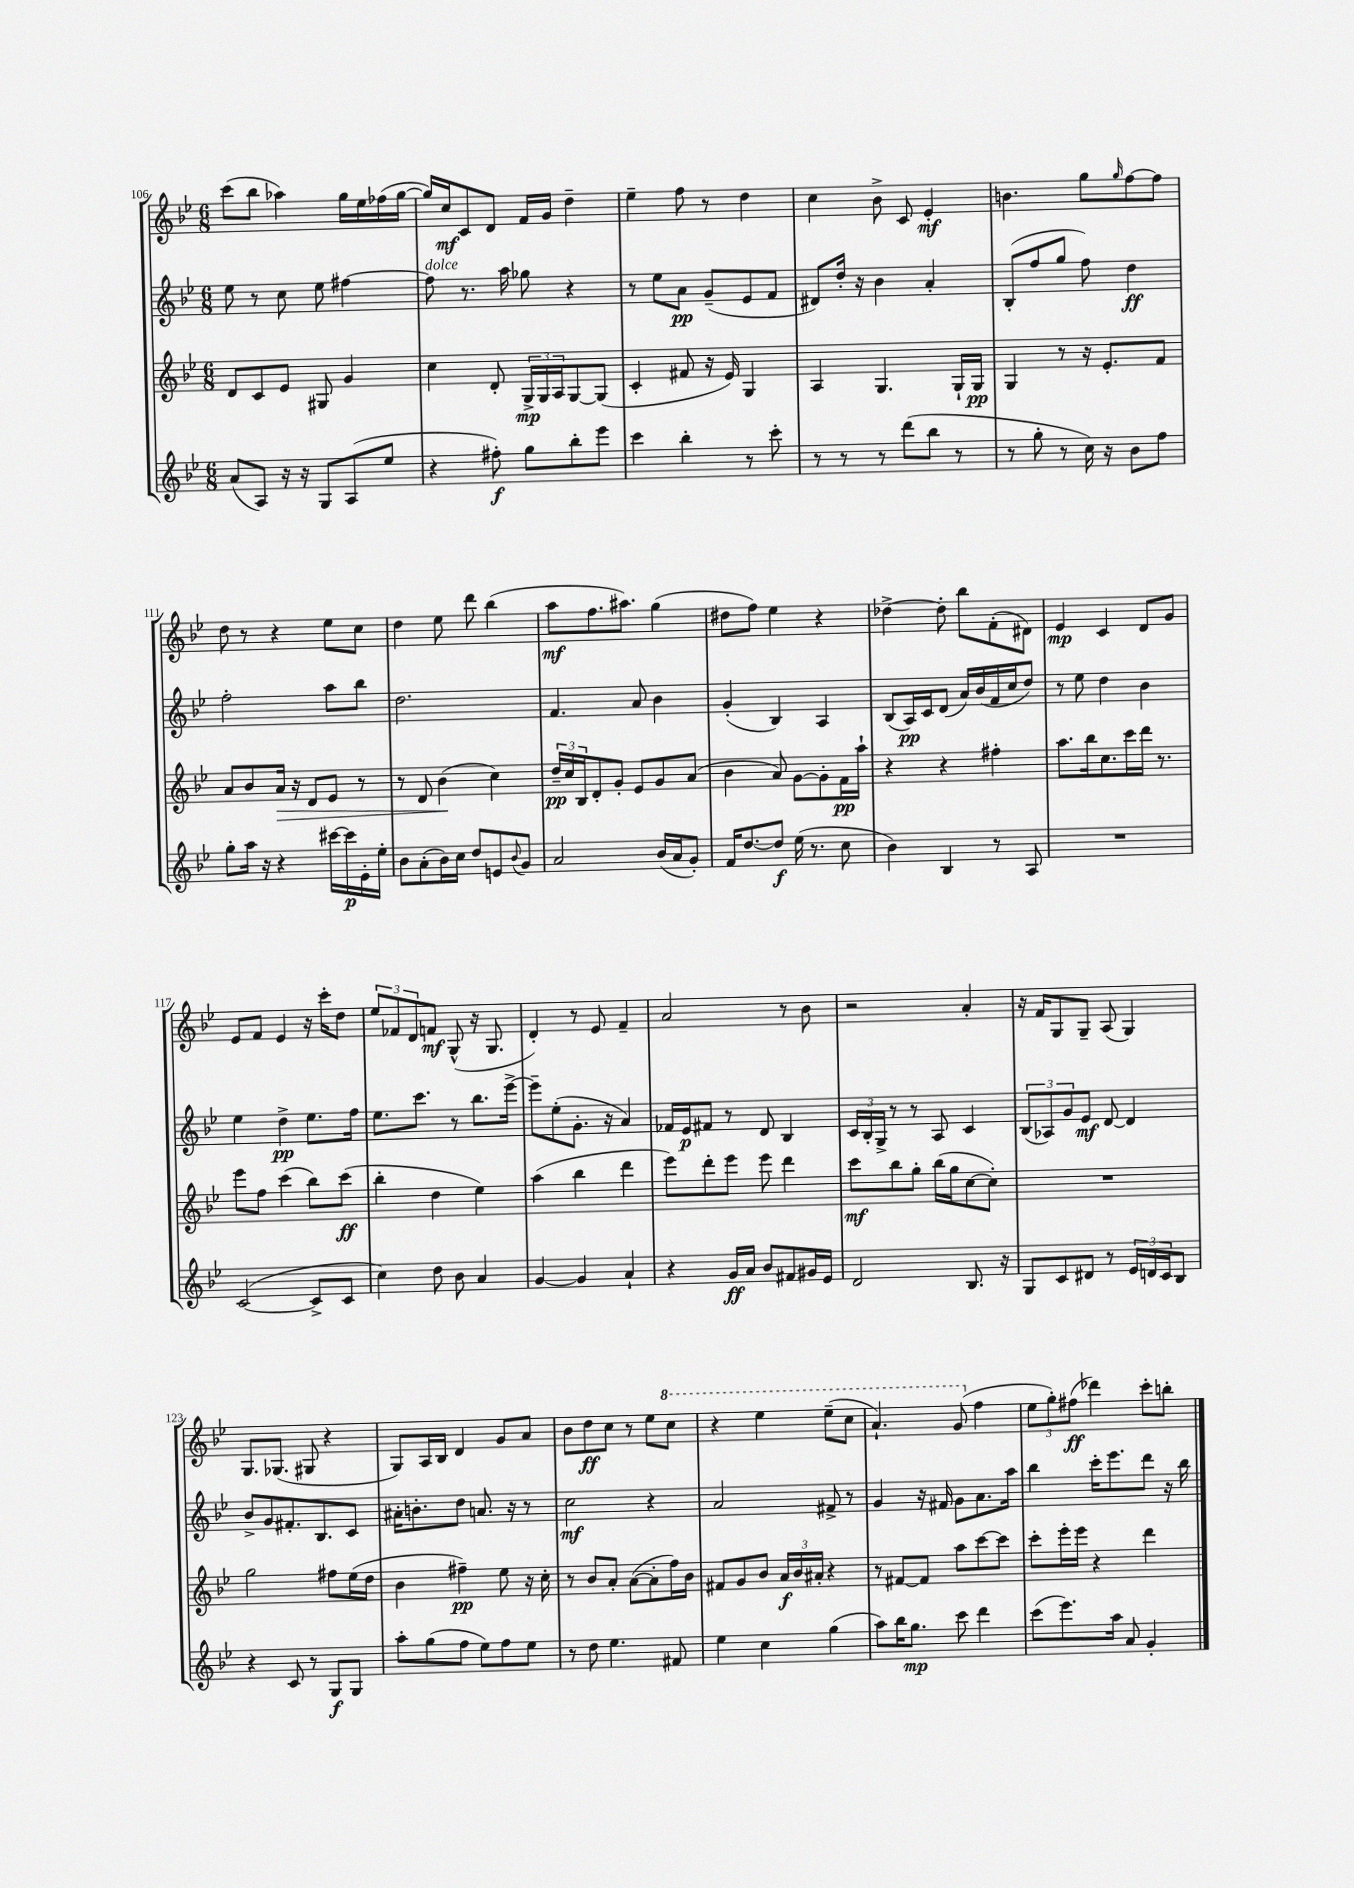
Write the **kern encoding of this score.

**kern	**dynam	**kern	**dynam	**kern	**dynam	**kern	**dynam
*part4	*part4	*part3	*part3	*part2	*part2	*part1	*part1
*staff4	*staff4	*staff3	*staff3	*staff2	*staff2	*staff1	*staff1
*clefG2	*	*clefG2	*	*clefG2	*	*clefG2	*
*k[b-e-]	*	*k[b-e-]	*	*k[b-e-]	*	*k[b-e-]	*
*M6/8	*	*M6/8	*	*M6/8	*	*M6/8	*
=106	=106	=106	=106	=106	=106	=106	=106
(8a/L	.	8d/L	.	8ee-\	.	(8ccc\L	.
8A/J)	.	8c/	.	8r	.	8bb-\J	.
16r	.	8e-/J	.	8cc\	.	4aa-X\)	.
16r	.	.	.	.	.	.	.
8G/L	.	8G#X/	.	8ee-\	.	.	.
(8A/	.	4g/	.	[4ff#X\	.	16gg\LL	.
.	.	.	.	.	.	16ee-\	.
8ee-/J	.	.	.	.	.	(16ff-X\	.
.	.	.	.	.	.	[16gg\JJ	.
=107	=107	=107	=107	=107	=107	=107	=107
!	!	!	!	!LO:TX:a:i:t=dolce	!	!	!
4r	.	4cc\	.	8ff#\]	.	16gg/LL])	.
.	.	.	.	.	.	16cc/J	mf
.	.	.	.	8.r	.	8c/	.
8ff#X'\)	f	8d'/	.	.	.	8d/J	.
.	.	.	.	16aa\	.	.	.
8gg\L	.	24G^/LL	mp	8gg-X\	.	16f/LL	.
.	.	24G/	.	.	.	.	.
.	.	.	.	.	.	16g/JJ	.
.	.	24A/J	.	.	.	.	.
8bb-'\	.	[8G/	.	4r	.	4dd~\	.
8eee-\J	.	(8G/J]	.	.	.	.	.
=108	=108	=108	=108	=108	=108	=108	=108
4ccc\	.	4c'/	.	8r	.	4ee-~\	.
.	.	.	.	8ee-\L	.	.	.
4bb-'\	.	8f#X/	.	8a\J	pp	8ff\	.
.	.	16r	.	(8g~/L	.	8r	.
.	.	16e-/)	.	.	.	.	.
8r	.	4G/	.	8e-/	.	4dd\	.
8ccc'\	.	.	.	8f/J	.	.	.
=109	=109	=109	=109	=109	=109	=109	=109
8r	.	4A/	.	8d#X/L)	.	4cc\	.
8r	.	.	.	16dd'/Jk	.	.	.
.	.	.	.	16r	.	.	.
8r	.	4.G/	.	4b-\	.	8b-^\	.
(8ddd\L	.	.	.	.	.	8c/	.
8bb-\J	.	.	.	4a'/	.	4e-'/	mf
8r	.	16G`/LL	.	.	.	.	.
.	.	16G/JJ	pp	.	.	.	.
=110	=110	=110	=110	=110	=110	=110	=110
8r	.	4G/	.	(8B-'/L	.	4.bn\	.
8gg'\	.	.	.	8ff/	.	.	.
8r	.	8r	.	8gg/J	.	.	.
16cc\)	.	16r	.	8ff\)	.	8gg\L	.
16r	.	8.e-'/L	.	.	.	.	.
.	.	.	.	.	.	16qqgg/	.
8b-\L	.	.	.	4dd\	ff	[8ff\	.
8ff\J	.	8f/J	.	.	.	8ff\J]	.
!!LO:LB:g=z
=111	=111	=111	=111	=111	=111	=111	=111
8gg'\L	.	8a/L	.	2ff'\	.	8dd\	.
16aa\Jk	.	8b-/	.	.	.	8r	.
16r	.	.	.	.	.	.	.
!	!	!	!LO:HP:b	!	!	!	!
4r	.	16a/Jk	>	.	.	4r	.
.	.	16r	.	.	.	.	.
.	.	8d/L	.	.	.	.	.
[16ccc#X\LL	.	8e-/J	.	8aa\L	.	8ee-\L	.
16ccc#\]	p	.	.	.	.	.	.
16e-'\	.	8r	.	8bb-\J	.	8cc\J	.
16ee-'\JJ	.	.	.	.	.	.	.
=112	=112	=112	=112	=112	=112	=112	=112
8b-\L	.	8r	.	2.dd\	.	4dd\	.
(8a'\	.	8d/	.	.	.	.	.
16b-\L)	.	(4b-\	.	.	.	8ee-\	.
16cc\JJ	.	.	.	.	.	.	.
8dd/L	.	.	.	.	.	8ddd\	.
8en/	.	4cc\)	]	.	.	(4bb-\	.
8qqb-/	.	.	.	.	.	.	.
8g/J	.	.	.	.	.	.	.
=113	=113	=113	=113	=113	=113	=113	=113
2a/	.	24dd~/LL	pp	4.f/	.	8aa\L	mf
.	.	24cc/	.	.	.	.	.
.	.	24B-/J	.	.	.	.	.
.	.	8d'/	.	.	.	8.ff\	.
.	.	8g'/J	.	.	.	.	.
.	.	.	.	.	.	8.aa#X\J)	.
.	.	8e-/L	.	8a/	.	.	.
(16b-/LL	.	8g/	.	4b-\	.	(4gg\	.
16a/J	.	.	.	.	.	.	.
8g'/J)	.	(8a/J	.	.	.	.	.
=114	=114	=114	=114	=114	=114	=114	=114
16f/KL	.	4b-\	.	(4g'/	.	8dd#X\L	.
[8.dd/	.	.	.	.	.	.	.
.	.	.	.	.	.	8ff\J)	.
8dd/J]	f	8a/)	.	4B-/)	.	4ee-\	.
(16ee-\	.	[8g\L	.	.	.	.	.
8.r	.	.	.	.	.	.	.
.	.	8g'\]	.	4A/	.	4r	.
8cc\	.	16f\L	pp	.	.	.	.
.	.	16aa`\JJ	.	.	.	.	.
=115	=115	=115	=115	=115	=115	=115	=115
4b-\)	.	4r	.	(8B-/L	.	[4dd-X^\	.
.	.	.	.	16A/L)	pp	.	.
.	.	.	.	16c/J	.	.	.
4B-/	.	4r	.	(8d/J	.	8dd-'\]	.
.	.	.	.	16a/LL)	.	8bb-\L	.
.	.	.	.	(16b-/	.	.	.
8r	.	4ff#X'\	.	16f/	.	(8f'\	.
.	.	.	.	16cc/J	.	.	.
8A/	.	.	.	8dd/J)	.	8d#X\J)	.
=116	=116	=116	=116	=116	=116	=116	=116
2.r	.	8.aa\L	.	8r	.	4e-/	mp
.	.	.	.	8ee-\	.	.	.
.	.	16bb-\k	.	.	.	.	.
.	.	8.cc\	.	4dd\	.	4c/	.
.	.	16ccc\L	.	.	.	.	.
.	.	16ddd\JJ	.	4b-\	.	8d/L	.
.	.	8.r	.	.	.	.	.
.	.	.	.	.	.	8g/J	.
!!LO:LB:g=z
=117	=117	=117	=117	=117	=117	=117	=117
([2c/	.	8eee-\L	.	4ee-\	.	8e-/L	.
.	.	8ff\J	.	.	.	8f/J	.
.	.	(4ccc\	.	4dd^\	pp	4e-/	.
8c^/L]	.	8bb-\L)	.	8.ee-\L	.	16r	.
.	.	.	.	.	.	16ccc'\KL	.
8c/J	.	(8ccc\J	ff	.	.	8dd\J	.
.	.	.	.	16ff\Jk	.	.	.
=118	=118	=118	=118	=118	=118	=118	=118
4cc\)	.	4bb-'\	.	8.ee-\L	.	12ee-/L	.
.	.	.	.	.	.	12f-X/	.
.	.	.	.	.	.	12d/	.
.	.	.	.	8.ccc\J	.	.	.
8dd\	.	4dd\	.	.	.	8fn/J	mf
8b-\	.	.	.	8r	.	(8G^^/	.
4a/	.	4ee-\)	.	8.bb-\L	.	16r	.
.	.	.	.	.	.	8.G/	.
.	.	.	.	[16eee-^\Jk	.	.	.
=119	=119	=119	=119	=119	=119	=119	=119
[4g/	.	(4aa\	.	8eee-~\L]	.	4d'/)	.
.	.	.	.	(8ee-'\	.	.	.
4g/]	.	4bb-\	.	8.g'\J	.	8r	.
.	.	.	.	.	.	8e-/	.
.	.	.	.	16r	.	.	.
4a`/	.	4ddd\	.	4a/)	.	4f~/	.
=120	=120	=120	=120	=120	=120	=120	=120
4r	.	8eee-\L)	.	16f-X/LL	.	2a/	.
.	.	.	.	16e-/J	p	.	.
.	.	8ddd'\	.	8f#X/J	.	.	.
16g/LL	ff	8eee-\J	.	8r	.	.	.
16a/JJ	.	.	.	.	.	.	.
8b-/L	.	8eee-\	.	8d/	.	.	.
8f#X/	.	4ddd\	.	4B-/	.	8r	.
16g#X/L	.	.	.	.	.	8b-\	.
16e-/JJ	.	.	.	.	.	.	.
=121	=121	=121	=121	=121	=121	=121	=121
2d/	.	8ccc\L	mf	24c/LL	.	2r	.
.	.	.	.	24B-'/	.	.	.
.	.	.	.	24G^/JJ	.	.	.
.	.	8bb-\	.	8r	.	.	.
.	.	8gg'\J	.	8r	.	.	.
.	.	(16bb-\LL	.	8A/	.	.	.
.	.	16gg\J	.	.	.	.	.
8.B-/	.	[8cc\	.	4c/	.	4a'/	.
.	.	8cc'\J])	.	.	.	.	.
16r	.	.	.	.	.	.	.
=122	=122	=122	=122	=122	=122	=122	=122
8G/L	.	2.r	.	(12B-/L	.	16r	.
.	.	.	.	.	.	16f/KL	.
.	.	.	.	12A-X/)	.	.	.
8c/	.	.	.	.	.	8G/	.
.	.	.	.	12g/	.	.	.
8d#X/J	.	.	.	8e-/J	mf	8G~/J	.
8r	.	.	.	[8d/	.	(8A/	.
24e-/LL	.	.	.	4d/]	.	4G/)	.
24dn/	.	.	.	.	.	.	.
24c/J	.	.	.	.	.	.	.
8B-/J	.	.	.	.	.	.	.
!!LO:LB:g=z
=123	=123	=123	=123	=123	=123	=123	=123
4r	.	2gg\	.	8b-^/L	.	8.G/L	.
.	.	.	.	8g/	.	.	.
.	.	.	.	.	.	(8.G-X/J	.
8c/	.	.	.	8.f#X'/	.	.	.
8r	.	.	.	.	.	8G#X/	.
.	.	.	.	8.B-/	.	.	.
8G/L	f	8ff#X\L	.	.	.	4r	.
8G/J	.	(16ee-\L	.	8c/J	.	.	.
.	.	16dd\JJ	.	.	.	.	.
=124	=124	=124	=124	=124	=124	=124	=124
8aa'\L	.	4b-\	.	16a#X'\KL	.	8G/L)	.
.	.	.	.	8.bn'\	.	.	.
(8gg\	.	.	.	.	.	16A/L	.
.	.	.	.	.	.	16B-/JJ	.
8ff\J	.	4ff#X~\)	pp	8dd\J	.	4d/	.
8ee-\L)	.	.	.	8.an/	.	.	.
8ff\	.	8ee-\	.	.	.	8g/L	.
.	.	.	.	16r	.	.	.
8ee-\J	.	16r	.	8r	.	8a/J	.
.	.	16cc'\	.	.	.	.	.
=125	=125	=125	=125	=125	=125	=125	=125
8r	.	8r	.	2cc\	mf	8b-\L	.
8dd\	.	8b-/L	.	.	.	8dd\	ff
4.ee-\	.	8a'/J	.	.	.	8cc\J	.
.	.	([8a\L	.	.	.	8r	.
.	.	8a'\]	.	4r	.	8ee-\L	.
*	*	*	*	*	*	*8va	*
8f#X/	.	16ff\L)	.	.	.	8ccc\J	.
.	.	16b-\JJ	.	.	.	.	.
=126	=126	=126	=126	=126	=126	=126	=126
4ee-\	.	8f#X/L	.	2a/	.	4r	.
.	.	8g/	.	.	.	.	.
4cc\	.	8b-/J	.	.	.	4eee-\	.
.	.	24a/LL	f	.	.	.	.
.	.	24b-/	.	.	.	.	.
.	.	24a#X'/JJ	.	.	.	.	.
(4gg\	.	4r	.	8f#X^/	.	(8eee-~\L	.
.	.	.	.	8r	.	8ccc\J	.
=127	=127	=127	=127	=127	=127	=127	=127
8aa\L)	.	8r	.	4g/	.	4.aa`/)	.
16bb-\K	.	[8f#X/L	.	.	.	.	.
8.gg\J	mp	.	.	.	.	.	.
.	.	8f#/J]	.	16r	.	.	.
.	.	.	.	16f#X/	.	.	.
8ccc\	.	8aa\L	.	8g\L	.	(8gg/	.
*	*	*	*	*	*	*X8va	*
4ddd\	.	[8ccc\	.	8.a\	.	4ff\	.
.	.	8ccc\J]	.	.	.	.	.
.	.	.	.	16aa\Jk	.	.	.
=128	=128	=128	=128	=128	=128	=128	=128
(8ccc\L	.	8ccc'\L	.	4bb-\	.	12ee-\L	.
.	.	.	.	.	.	12gg'\)	.
8.eee-\)	.	16eee-'\L	.	.	.	.	.
.	.	.	.	.	.	(12ff#X\J	ff
.	.	16eee-\JJ	.	.	.	.	.
.	.	4r	.	16ccc'\KL	.	4ddd-X\)	.
16aa\Jk	.	.	.	8.eee-\	.	.	.
8a/	.	.	.	.	.	.	.
4g'/	.	4ddd\	.	8ddd\J	.	8ccc'\L	.
.	.	.	.	16r	.	8bbn'\J	.
.	.	.	.	16bb-\	.	.	.
==	==	==	==	==	==	==	==
*-	*-	*-	*-	*-	*-	*-	*-
